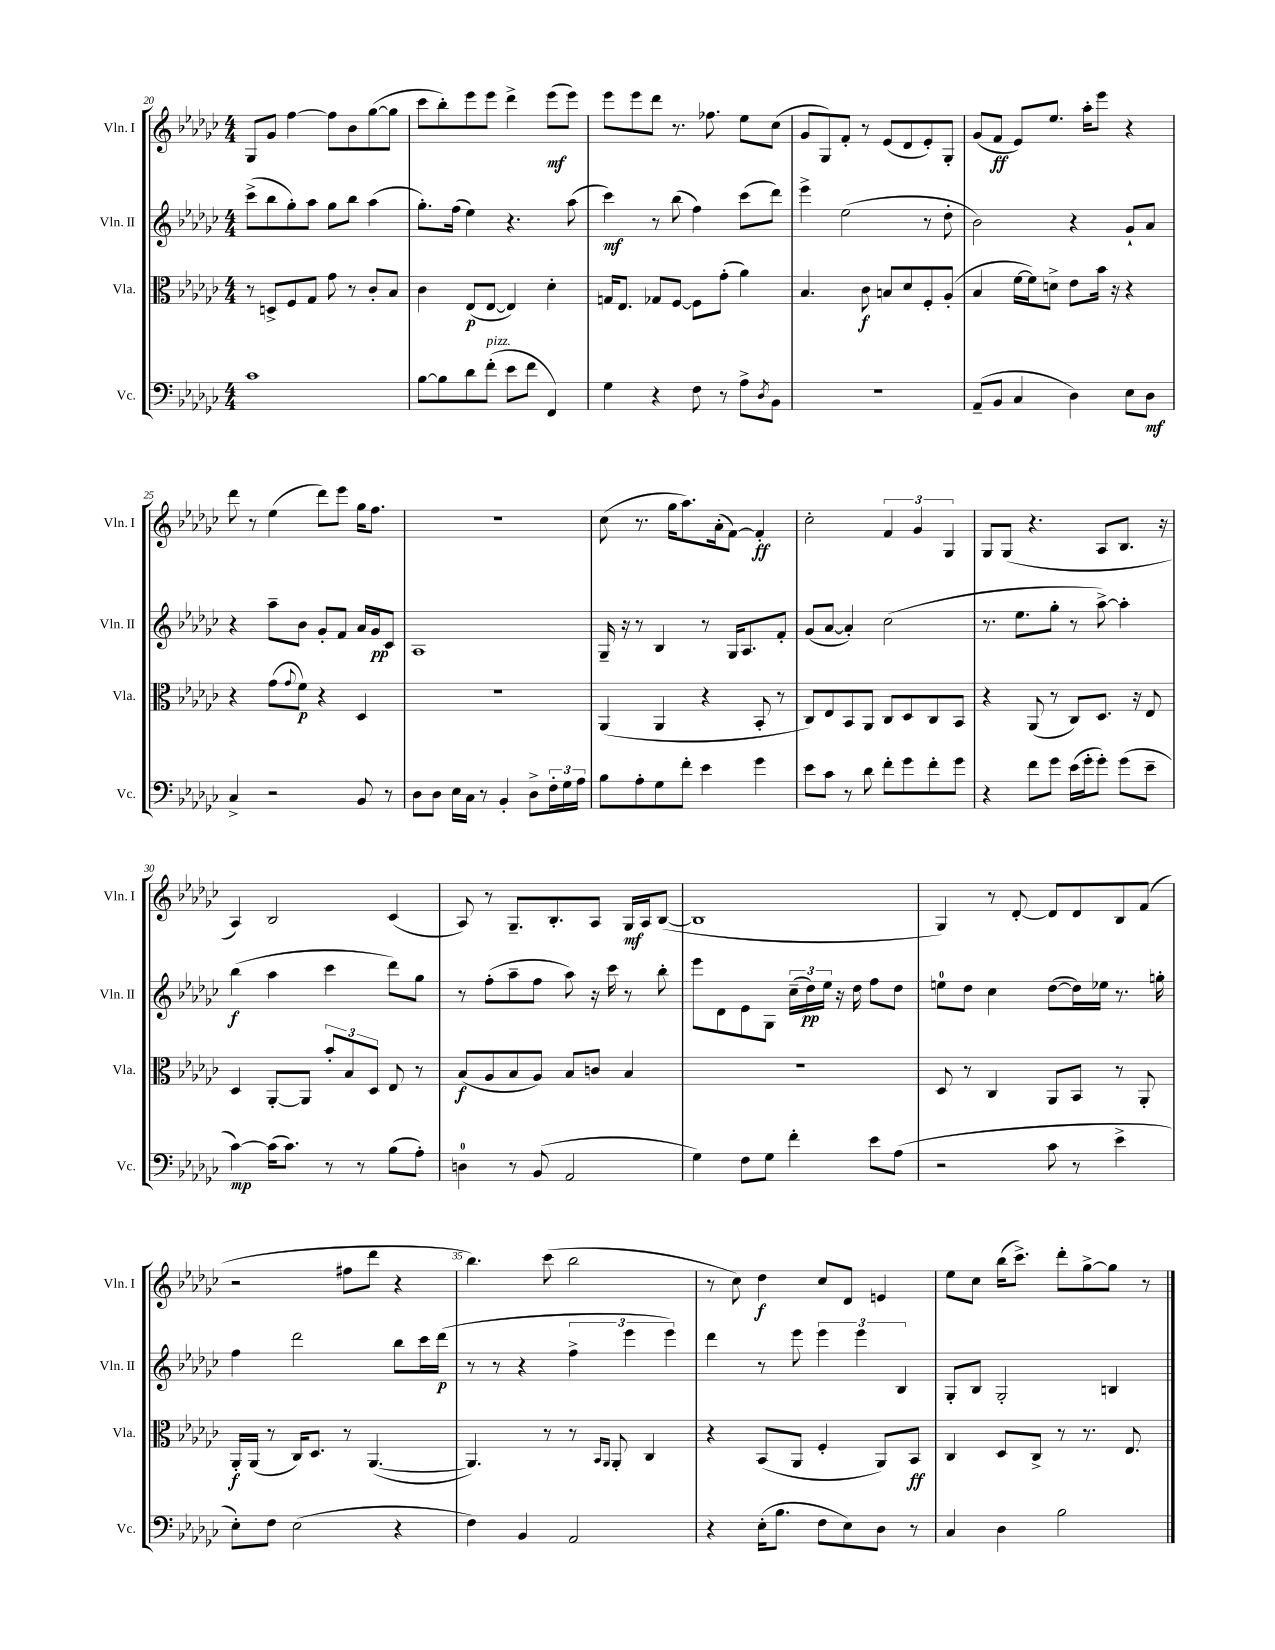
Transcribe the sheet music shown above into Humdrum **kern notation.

**kern	**dynam	**kern	**dynam	**kern	**dynam	**kern	**dynam
*part4	*part4	*part3	*part3	*part2	*part2	*part1	*part1
*staff4	*staff4	*staff3	*staff3	*staff2	*staff2	*staff1	*staff1
*I"Vc.	*	*I"Vla.	*	*I"Vln. II	*	*I"Vln. I	*
*I'Vc.	*	*I'Vla.	*	*I'Vln. II	*	*I'Vln. I	*
*clefF4	*	*clefC3	*	*clefG2	*	*clefG2	*
*k[b-e-a-d-g-c-]	*	*k[b-e-a-d-g-c-]	*	*k[b-e-a-d-g-c-]	*	*k[b-e-a-d-g-c-]	*
*M4/4	*	*M4/4	*	*M4/4	*	*M4/4	*
=20	=20	=20	=20	=20	=20	=20	=20
1c-	.	8r	.	(8ccc-^\L	.	8G-/L	.
.	.	8Dn^/L	.	8bb-\	.	8g-/J	.
.	.	8F/	.	8gg-'\)	.	[4ff\	.
.	.	8G-/J	.	8aa-\J	.	.	.
.	.	8g-\	.	8gg-\L	.	8ff\L]	.
.	.	8r	.	8bb-\J	.	8b-\	.
.	.	8c-'/L	.	(4aa-\	.	([8gg-\	.
.	.	8B-/J	.	.	.	8gg-\J]	.
=21	=21	=21	=21	=21	=21	=21	=21
[8B-\L	.	4c-\	.	8.gg-'\L)	.	8ccc-\L	.
8B-\]	.	.	.	.	.	8bb-'\)	.
.	.	.	.	(16ff\Jk	.	.	.
8d-\	.	(8E-/L	p	4ee-\)	.	8eee-\	.
!LO:TX:a:i:t=pizz.	!	!	!	!	!	!	!
(8f'\J	.	[8E-/J	.	.	.	8eee-\J	.
8e-\L	.	4E-/])	.	4.r	.	4ddd-^\	.
8f\J	.	.	.	.	.	.	.
4FF/)	.	4d-'\	.	.	.	(8eee-\L	mf
.	.	.	.	(8aa-\	.	8eee-\J)	.
=22	=22	=22	=22	=22	=22	=22	=22
4G-\	.	16Gn/KL	.	4ccc-\)	mf	8eee-\L	.
.	.	8.E-/J	.	.	.	.	.
.	.	.	.	.	.	8eee-\	.
4r	.	8G-X/L	.	8r	.	8ddd-\J	.
.	.	[8F/J	.	(8bb-\	.	8.r	.
8F\	.	8F\L]	.	4ff\)	.	.	.
.	.	.	.	.	.	8.ff-X\	.
8r	.	(8g-'\J	.	.	.	.	.
8A-^\L	.	4a-\)	.	(8ccc-\L	.	8ee-\L	.
8qD-/	.	.	.	.	.	.	.
8BB-\J	.	.	.	8ddd-\J)	.	(8cc-\J	.
=23	=23	=23	=23	=23	=23	=23	=23
1r	.	4.B-/	.	4eee-^\	.	8g-/L	.
.	.	.	.	.	.	8G-/)	.
.	.	.	.	(2ee-\	.	8f'/J	.
.	.	8c-\	f	.	.	8r	.
.	.	8Bn/L	.	.	.	(8e-/L	.
.	.	8d-/	.	.	.	8d-/	.
.	.	8F'/	.	8r	.	8e-'/)	.
.	.	(8A-'/J	.	8dd-'\	.	8G-'/J	.
=24	=24	=24	=24	=24	=24	=24	=24
(8AA-~/L	.	4B-/	.	2b-\)	.	(8g-/L	.
8BB-/J	.	.	.	.	.	8f/J	ff
4C-/	.	[16f\LL	.	.	.	8e-/L)	.
.	.	16f\J])	.	.	.	.	.
.	.	8dn^\J	.	.	.	8.ee-/J	.
4D-\)	.	8e-\L	.	4r	.	.	.
.	.	.	.	.	.	16aa-'\KL	.
.	.	16b-\Jk	.	.	.	8eee-\J	.
.	.	16r	.	.	.	.	.
8E-\L	.	4r	.	8g-`/L	.	4r	.
8D-\J	mf	.	.	8a-/J	.	.	.
!!LO:LB:g=z
=25	=25	=25	=25	=25	=25	=25	=25
4C-^/	.	4r	.	4r	.	8ddd-\	.
.	.	.	.	.	.	8r	.
2r	.	(8g-\L	.	8aa-~\L	.	(4ee-\	.
.	.	8qqg-/	.	.	.	.	.
.	.	8f\J)	p	8b-\J	.	.	.
.	.	4r	.	8g-'/L	.	8ddd-\L)	.
.	.	.	.	8f/J	.	8eee-\J	.
8BB-/	.	4D-/	.	16a-/LL	.	16gg-\KL	.
.	.	.	.	16g-/J	pp	8.ff\J	.
8r	.	.	.	8c-/J	.	.	.
=26	=26	=26	=26	=26	=26	=26	=26
8D-\L	.	1r	.	1A-	.	1r	.
8D-\J	.	.	.	.	.	.	.
16E-\LL	.	.	.	.	.	.	.
16C-\JJ	.	.	.	.	.	.	.
8r	.	.	.	.	.	.	.
4BB-'/	.	.	.	.	.	.	.
8D-^\L	.	.	.	.	.	.	.
24F'\L	.	.	.	.	.	.	.
24G-\	.	.	.	.	.	.	.
24A-\JJ	.	.	.	.	.	.	.
=27	=27	=27	=27	=27	=27	=27	=27
8B-\L	.	(4AA-/	.	16G-~/	.	(8cc-\	.
.	.	.	.	16r	.	.	.
8A-'\	.	.	.	8r	.	8.r	.
8G-\	.	4AA-/	.	4B-/	.	.	.
.	.	.	.	.	.	16gg-\KL	.
8f'\J	.	.	.	.	.	8.aa-\)	.
4e-\	.	4r	.	8r	.	.	.
.	.	.	.	.	.	(16a-'\k	.
.	.	.	.	16G-/KL	.	[8f\J)	.
.	.	.	.	8.A-/	.	.	.
4g-\	.	8BB-'/	.	.	.	4f'/]	ff
.	.	8r	.	8f'/J	.	.	.
=28	=28	=28	=28	=28	=28	=28	=28
8e-\L	.	8C-/L)	.	(8g-/L	.	2cc-'\	.
8c-\J	.	8E-/	.	[8a-/J	.	.	.
8r	.	8BB-/	.	4a-'/])	.	.	.
8d-\	.	8AA-/J	.	.	.	.	.
8f'\L	.	8C-/L	.	(2cc-\	.	6f/	.
8g-\	.	8D-/	.	.	.	.	.
.	.	.	.	.	.	6g-/	.
8f'\	.	8C-/	.	.	.	.	.
.	.	.	.	.	.	6G-/	.
8g-\J	.	8BB-/J	.	.	.	.	.
=29	=29	=29	=29	=29	=29	=29	=29
4r	.	4r	.	8.r	.	8G-/L	.
.	.	.	.	.	.	(8G-/J	.
.	.	.	.	8.ee-\L	.	.	.
8f\L	.	(8AA-/	.	.	.	4.r	.
8g-\J	.	8r	.	8gg-'\J	.	.	.
(16e-\LL	.	8C-/L)	.	8r	.	.	.
16g-'\J	.	.	.	.	.	.	.
8g-'\J)	.	8.D-/J	.	[8aa-^\)	.	8A-/L	.
(8g-\L	.	.	.	4aa-'\]	.	8.B-/J	.
.	.	16r	.	.	.	.	.
8e-~\J	.	8E-/	.	.	.	.	.
.	.	.	.	.	.	16r	.
!!LO:LB:g=z
=30	=30	=30	=30	=30	=30	=30	=30
[4c-\)	mp	4D-/	.	(4bb-\	f	4A-/)	.
(16c-\KL]	.	[8AA-'/L	.	4aa-\	.	2B-/	.
8.c-\J)	.	.	.	.	.	.	.
.	.	8AA-/J]	.	.	.	.	.
8r	.	12b-'/L	.	4ccc-\	.	.	.
.	.	12B-/	.	.	.	.	.
8r	.	.	.	.	.	.	.
.	.	12D-/J	.	.	.	.	.
(8B-\L	.	8E-/	.	8ddd-\L)	.	(4c-/	.
8A-'\J)	.	8r	.	8gg-\J	.	.	.
=31	=31	=31	=31	=31	=31	=31	=31
4Dn\	.	(8B-/L	f	8r	.	8A-/)	.
.	.	8A-/	.	(8ff'\L	.	8r	.
8r	.	8B-/	.	8aa-~\	.	8.G-~/L	.
(8BB-/	.	8A-/J)	.	8ff\J	.	.	.
.	.	.	.	.	.	8.B-'/	.
2AA-/	.	8B-/L	.	8aa-\)	.	.	.
.	.	8cn/J	.	16r	.	8A-/J	.
.	.	.	.	16ccc-\	.	.	.
.	.	4B-/	.	8r	.	16G-/LL	mf
.	.	.	.	.	.	16A-/J	.
.	.	.	.	8bb-'\	.	([8B-/J	.
=32	=32	=32	=32	=32	=32	=32	=32
4G-\)	.	1r	.	8eee-\L	.	1B-]	.
.	.	.	.	8d-\	.	.	.
8F\L	.	.	.	8e-\	.	.	.
8G-\J	.	.	.	8G-\J	.	.	.
4f'\	.	.	.	(24cc-~\LL	.	.	.
.	.	.	.	24dd-\)	pp	.	.
.	.	.	.	24ee-\JJ	.	.	.
.	.	.	.	16r	.	.	.
.	.	.	.	16dd-\	.	.	.
8e-\L	.	.	.	8ff\L	.	.	.
(8A-\J	.	.	.	8dd-\J	.	.	.
=33	=33	=33	=33	=33	=33	=33	=33
2r	.	8D-/	.	8een\L	.	4G-/)	.
.	.	8r	.	8dd-\J	.	.	.
.	.	4C-/	.	4cc-\	.	8r	.
.	.	.	.	.	.	[8d-'/	.
8c-\	.	8AA-/L	.	([8dd-\L	.	8d-/L]	.
8r	.	8BB-/J	.	16dd-\L])	.	8d-/	.
.	.	.	.	16ee-X\JJ	.	.	.
4e-^\	.	8r	.	8.r	.	8B-/	.
.	.	8AA-'/	.	.	.	(8f/J	.
.	.	.	.	16ggn'\	.	.	.
!!LO:LB:g=z
=34	=34	=34	=34	=34	=34	=34	=34
8E-'\L)	.	16AA-'/LL	f	4ff\	.	2r	.
.	.	(16AA-/JJ	.	.	.	.	.
8F\J	.	8r	.	.	.	.	.
(2E-\	.	16C-/KL)	.	2ddd-\	.	.	.
.	.	8.D-/J	.	.	.	.	.
.	.	8r	.	.	.	8ff#X\L	.
.	.	([4.AA-/	.	.	.	8ddd-\J	.
4r	.	.	.	8bb-\L	.	4r	.
.	.	.	.	16ccc-\L	.	.	.
.	.	.	.	(16ddd-\JJ	p	.	.
=35	=35	=35	=35	=35	=35	=35	=35
4F\)	.	4.AA-/])	.	8r	.	4.bb-\)	.
.	.	.	.	8r	.	.	.
4BB-/	.	.	.	4r	.	.	.
.	.	8r	.	.	.	(8ccc-\	.
2AA-/	.	8r	.	6ff^\	.	2bb-\	.
.	.	16qqBB-/LL	.	.	.	.	.
.	.	16qqAA-/JJ	.	.	.	.	.
.	.	8AA-'/	.	.	.	.	.
.	.	.	.	6eee-\	.	.	.
.	.	4C-/	.	.	.	.	.
.	.	.	.	6eee-\)	.	.	.
=36	=36	=36	=36	=36	=36	=36	=36
4r	.	4r	.	4ddd-\	.	8r	.
.	.	.	.	.	.	8cc-\)	.
(16E-'\KL	.	(8BB-/L	.	8r	.	4dd-\	f
8.B-\J	.	.	.	.	.	.	.
.	.	8AA-/J	.	8eee-\	.	.	.
8F\L	.	4F'/	.	6eee-\	.	8cc-/L	.
8E-\)	.	.	.	.	.	8d-/J	.
.	.	.	.	6eee-\	.	.	.
8D-\J	.	8AA-/L)	.	.	.	4en/	.
.	.	.	.	6B-/	.	.	.
8r	.	8BB-/J	ff	.	.	.	.
=37	=37	=37	=37	=37	=37	=37	=37
4C-/	.	4C-/	.	8G-'/L	.	8ee-\L	.
.	.	.	.	8B-/J	.	8cc-\J	.
4D-\	.	8D-/L	.	2G-'/	.	(16bb-\KL	.
.	.	.	.	.	.	8.ccc-^\J)	.
.	.	8C-^/J	.	.	.	.	.
2B-\	.	8r	.	.	.	8ddd-'\L	.
.	.	8.r	.	.	.	[8gg-^\	.
.	.	.	.	4Bn/	.	8gg-\J]	.
.	.	8.E-/	.	.	.	.	.
.	.	.	.	.	.	8r	.
==	==	==	==	==	==	==	==
*-	*-	*-	*-	*-	*-	*-	*-
